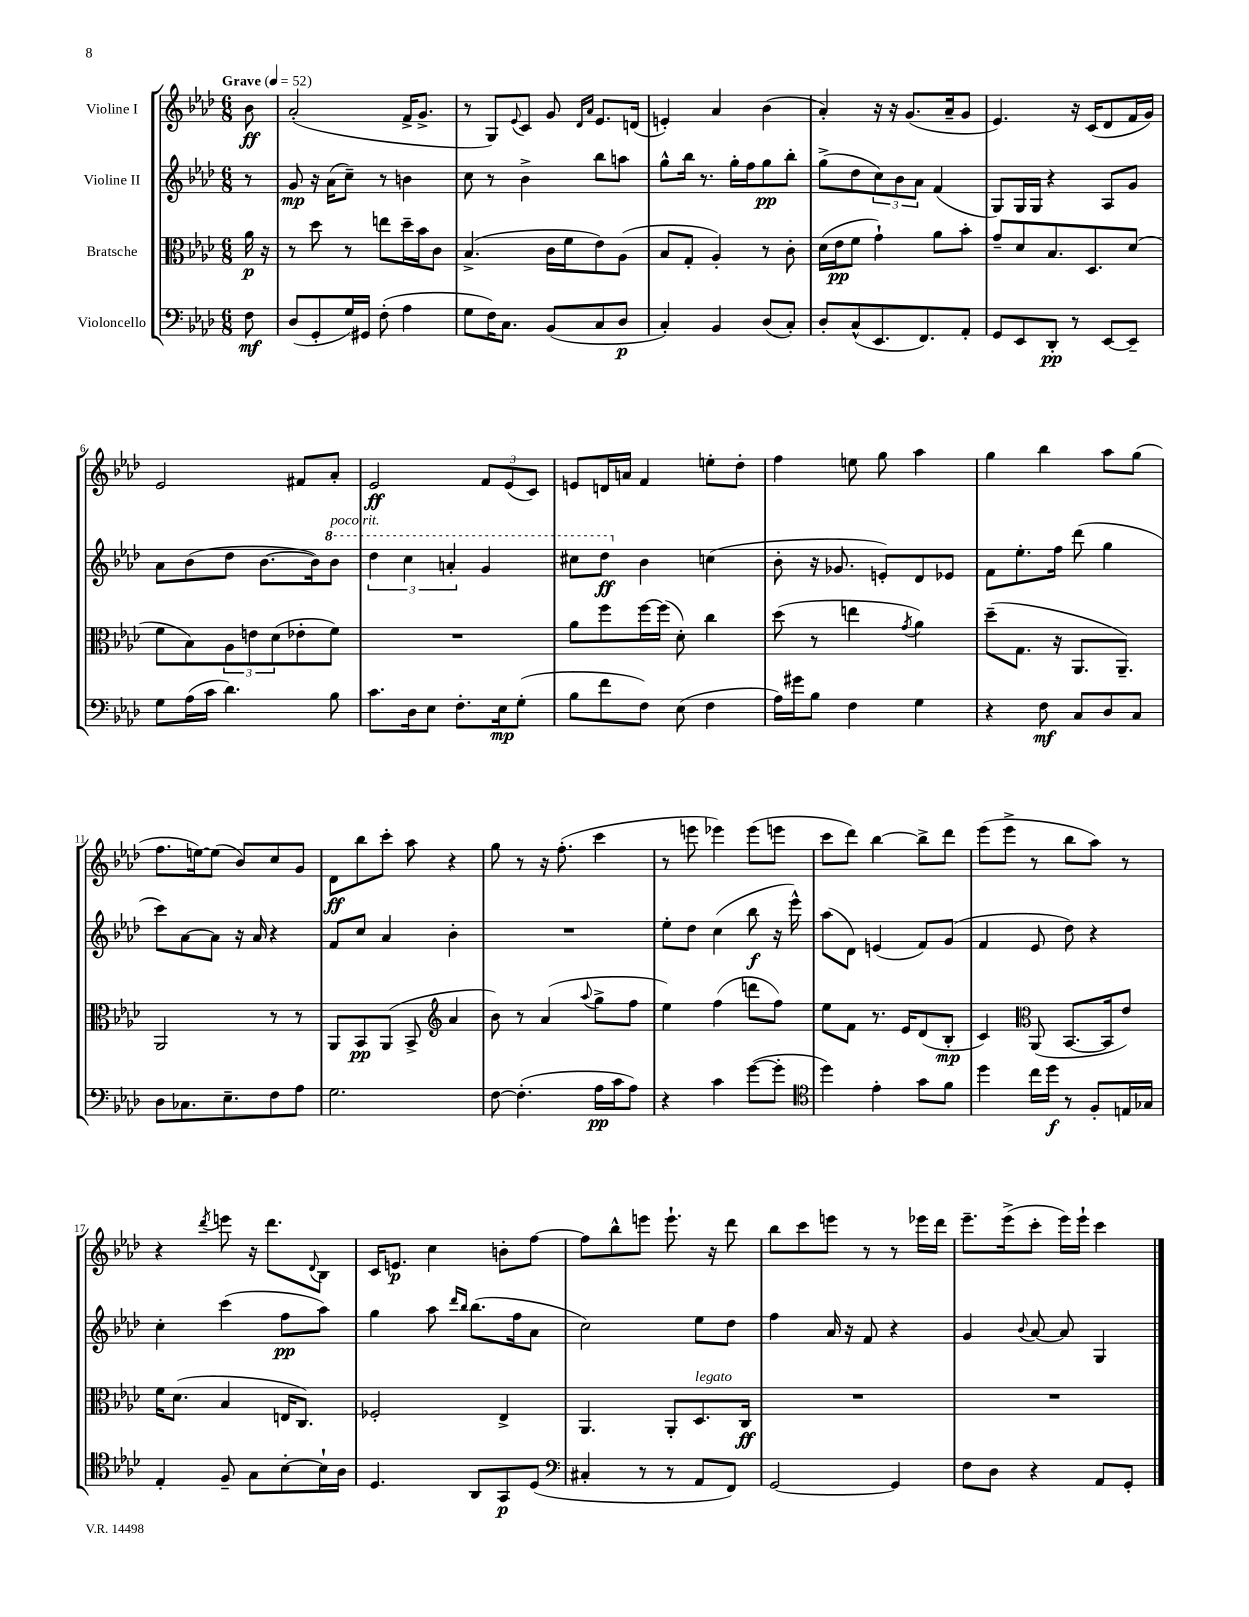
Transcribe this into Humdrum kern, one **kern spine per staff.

**kern	**dynam	**kern	**dynam	**kern	**dynam	**kern	**dynam
*part4	*part4	*part3	*part3	*part2	*part2	*part1	*part1
*staff4	*staff4	*staff3	*staff3	*staff2	*staff2	*staff1	*staff1
*I"Violoncello	*	*I"Bratsche	*	*I"Violine II	*	*I"Violine I	*
*clefF4	*	*clefC3	*	*clefG2	*	*clefG2	*
*k[b-e-a-d-]	*	*k[b-e-a-d-]	*	*k[b-e-a-d-]	*	*k[b-e-a-d-]	*
*M6/8	*	*M6/8	*	*M6/8	*	*M6/8	*
*MM52	*	*MM52	*	*MM52	*	*MM52	*
=	=	=	=	=	=	=	=
!	!	!	!	!	!	!LO:TX:a:B:t=Grave	!
8F\	mf	16a-\	p	8r	.	8b-\	ff
.	.	16r	.	.	.	.	.
=1	=1	=1	=1	=1	=1	=1	=1
(8D-/L	.	8r	.	8g/	mp	(2a-'/	.
8GG'/	.	8dd-\	.	16r	.	.	.
.	.	.	.	(16a-\KL	.	.	.
16G/L)	.	8r	.	8cc~\J)	.	.	.
16GG#X/JJ	.	.	.	.	.	.	.
(8F'\	.	8een\L	.	8r	.	.	.
4A-\	.	16dd-~\L	.	4bn\	.	16f^/KL	.
.	.	16b-\J	.	.	.	8.g^/J	.
.	.	8c\J	.	.	.	.	.
=2	=2	=2	=2	=2	=2	=2	=2
8G\L	.	(4.B-^/	.	8cc\	.	8r	.
16F\K)	.	.	.	8r	.	8G/L)	.
8.C\J	.	.	.	.	.	.	.
.	.	.	.	.	.	8qqe-/	.
.	.	.	.	4b-^\	.	8c/J	.
(8BB-/L	.	16c\LL	.	.	.	8g/	.
.	.	16f\J	.	.	.	.	.
.	.	.	.	.	.	16qqd-/LL	.
.	.	.	.	.	.	16qqa-/JJ	.
8C/	.	8e-\)	.	8bb-\L	.	8.e-/L	.
8D-/J	p	(8A-\J	.	8aan\J	.	.	.
.	.	.	.	.	.	(16dn/Jk	.
=3	=3	=3	=3	=3	=3	=3	=3
4C'/)	.	8B-/L	.	8gg^^\L	.	4en'/)	.
.	.	8G'/J	.	16bb-\Jk	.	.	.
.	.	.	.	8.r	.	.	.
4BB-/	.	4A-'/)	.	.	.	4a-/	.
.	.	.	.	16gg'\LL	.	.	.
.	.	.	.	16ff\J	.	.	.
(8D-/L	.	8r	.	8gg\	pp	(4b-\	.
8C'/J)	.	8c'\	.	8bb-'\J	.	.	.
=4	=4	=4	=4	=4	=4	=4	=4
8D-'/L	.	(16d-\LL	.	(8gg^\L	.	4a-'/)	.
.	.	16e-\J	pp	.	.	.	.
(8C^^/	.	8f\J	.	8dd-\	.	.	.
8.EE-/	.	4g`\)	.	12cc\)	.	16r	.
.	.	.	.	.	.	16r	.
.	.	.	.	12b-\	.	.	.
.	.	.	.	.	.	(8.g/L	.
.	.	.	.	12a-\J	.	.	.
8.FF/)	.	.	.	.	.	.	.
.	.	8a-\L	.	(4f/	.	.	.
.	.	.	.	.	.	16a-~/k	.
8AA-'/J	.	8b-'\J	.	.	.	8g/J	.
=5	=5	=5	=5	=5	=5	=5	=5
8GG/L	.	8g~/L	.	8G/L)	.	4.e-/)	.
8EE-/	.	8d-/	.	16G/L	.	.	.
.	.	.	.	16G/JJ	.	.	.
8DD-'/J	pp	8.B-/	.	4r	.	.	.
8r	.	.	.	.	.	16r	.
.	.	8.D-/	.	.	.	(16c/KL	.
[8EE-/L	.	.	.	8A-/L	.	8d-/	.
8EE-~/J]	.	(8d-/J	.	8g/J	.	16f/L	.
.	.	.	.	.	.	16g/JJ)	.
!!LO:LB:g=z
=6	=6	=6	=6	=6	=6	=6	=6
8G\L	.	8f\L	.	8a-\L	.	2e-/	.
(16A-\L	.	8B-\)	.	(8b-\	.	.	.
16c\JJ	.	.	.	.	.	.	.
4.d-\)	.	12A-\	.	8dd-\J	.	.	.
.	.	12en\	.	.	.	.	.
.	.	.	.	[8.b-\L	.	.	.
.	.	(12d-\	.	.	.	.	.
.	.	8e-X'\	.	.	.	8f#X/L	.
.	.	.	.	16b-\k])	.	.	.
*	*	*	*	*8va	*	*	*
!	!	!	!	!LO:TX:a:i:t=poco rit.	!	!	!
8B-\	.	8f\J)	.	8bb-\J	.	8a-'/J	.
=7	=7	=7	=7	=7	=7	=7	=7
8.c\L	.	2.r	.	6ddd-\	.	2e-/	ff
.	.	.	.	6ccc\	.	.	.
16D-\k	.	.	.	.	.	.	.
8E-\J	.	.	.	.	.	.	.
.	.	.	.	6aan'/	.	.	.
8.F'\L	.	.	.	.	.	.	.
.	.	.	.	4gg/	.	12f/L	.
16E-\k	mp	.	.	.	.	.	.
.	.	.	.	.	.	(12e-/	.
(8G'\J	.	.	.	.	.	.	.
.	.	.	.	.	.	12c/J)	.
=8	=8	=8	=8	=8	=8	=8	=8
8B-\L	.	8a-\L	.	8ccc#X\L	.	8en/L	.
8f\	.	8ff\	.	8ddd-\J	ff	16dn/L	.
.	.	.	.	.	.	16an/JJ	.
*	*	*	*	*X8va	*	*	*
8F\J)	.	[16ff\L	.	4b-\	.	4f/	.
.	.	(16ff\JJ]	.	.	.	.	.
(8E-\	.	8d-'\)	.	.	.	.	.
4F\	.	4cc\	.	(4ccn\	.	8een'\L	.
.	.	.	.	.	.	8dd-'\J	.
=9	=9	=9	=9	=9	=9	=9	=9
16A-\LL)	.	(8dd-\	.	8b-'\	.	4ff\	.
16g#X\J	.	.	.	.	.	.	.
8B-\J	.	8r	.	16r	.	.	.
.	.	.	.	8.g-X/	.	.	.
4F\	.	4een\	.	.	.	8een\	.
.	.	.	.	8en'/L)	.	8gg\	.
.	.	8qg/	.	.	.	.	.
4G\	.	4a-\)	.	8d-/	.	4aa-\	.
.	.	.	.	8e-X/J	.	.	.
=10	=10	=10	=10	=10	=10	=10	=10
4r	.	(8dd-~\L	.	8f\L	.	4gg\	.
.	.	8.G\J	.	8.ee-'\	.	.	.
8F\	mf	.	.	.	.	4bb-\	.
.	.	16r	.	16ff\Jk	.	.	.
8C/L	.	8.AA-/L	.	(8ddd-\	.	.	.
8D-/	.	.	.	4gg\	.	8aa-\L	.
.	.	8.AA-~/J)	.	.	.	.	.
8C/J	.	.	.	.	.	(8gg\J	.
!!LO:LB:g=z
=11	=11	=11	=11	=11	=11	=11	=11
8D-\L	.	2AA-/	.	8ccc\L)	.	8.ff\L	.
8.C-X\	.	.	.	[8a-\	.	.	.
.	.	.	.	.	.	[16een\k)	.
.	.	.	.	8a-\J]	.	(8ee\J]	.
8.E-~\	.	.	.	.	.	.	.
.	.	.	.	16r	.	8b-/L)	.
.	.	.	.	16a-/	.	.	.
8F\	.	8r	.	4r	.	8cc/	.
8A-\J	.	8r	.	.	.	8g/J	.
=12	=12	=12	=12	=12	=12	=12	=12
2.G\	.	8AA-/L	.	8f/L	.	8d-\L	ff
.	.	8BB-/	pp	8cc/J	.	8bb-\	.
.	.	(8AA-/J	.	4a-/	.	8ccc'\J	.
.	.	8BB-^/	.	.	.	8aa-\	.
*	*	*clefG2	*	*	*	*	*
.	.	4a-/	.	4b-'\	.	4r	.
=13	=13	=13	=13	=13	=13	=13	=13
[8F\	.	8b-\)	.	2.r	.	8gg\	.
(4.F'\]	.	8r	.	.	.	8r	.
.	.	(4a-/	.	.	.	16r	.
.	.	.	.	.	.	(8.ff'\	.
.	.	8qqaa-/	.	.	.	.	.
16A-\LL	pp	8gg^\L	.	.	.	4ccc\	.
16c\J	.	.	.	.	.	.	.
8A-\J)	.	8ff\J	.	.	.	.	.
=14	=14	=14	=14	=14	=14	=14	=14
4r	.	4ee-\)	.	8ee-'\L	.	8r	.
.	.	.	.	8dd-\J	.	8eeen\	.
4c\	.	(4ff\	.	(4cc\	.	4eee-X\)	.
([8g\L	.	8dddn\L	.	8bb-\	f	(8eee-\L	.
8g'\J]	.	8ff\J)	.	16r	.	8eeen\J	.
.	.	.	.	16eee-^^\)	.	.	.
=15	=15	=15	=15	=15	=15	=15	=15
*clefC4	*	*	*	*	*	*	*
4dd-\)	.	8ee-\L	.	(8aa-\L	.	8ccc\L	.
.	.	8f\J	.	8d-\J)	.	8ddd-\J)	.
4e-'\	.	8.r	.	(4en/	.	[4bb-\	.
.	.	16e-/KL	.	.	.	.	.
8g\L	.	(8d-/	.	8f/L)	.	8bb-^\L]	.
8f\J	.	8B-'/J	mp	(8g/J	.	8ddd-\J	.
=16	=16	=16	=16	=16	=16	=16	=16
4dd-\	.	4c/)	.	4f/	.	(8eee-\L	.
.	.	.	.	.	.	8eee-^\J	.
*	*	*clefC3	*	*	*	*	*
16cc\LL	.	(8AA-/	.	8e-/	.	8r	.
16dd-\JJ	f	.	.	.	.	.	.
8r	.	[8.BB-/L	.	8dd-\)	.	8bb-\L	.
8F'/L	.	.	.	4r	.	8aa-\J)	.
.	.	16BB-/k]	.	.	.	.	.
16En/L	.	8e-/J)	.	.	.	8r	.
16G-X/JJ	.	.	.	.	.	.	.
!!LO:LB:g=z
=17	=17	=17	=17	=17	=17	=17	=17
4E-'/	.	16f\KL	.	4cc'\	.	4r	.
.	.	(8.d-\J	.	.	.	.	.
.	.	.	.	.	.	8qddd-/	.
8F~/	.	4B-/	.	(4ccc\	.	8eeen\	.
8G\L	.	.	.	.	.	16r	.
.	.	.	.	.	.	8.ddd-\L	.
[8B-'\	.	16En/KL	.	8ff\L	pp	.	.
.	.	8.C/J)	.	.	.	.	.
.	.	.	.	.	.	8qqd-/	.
16B-`\L]	.	.	.	8aa-\J)	.	8B-\J	.
16A-\JJ	.	.	.	.	.	.	.
=18	=18	=18	=18	=18	=18	=18	=18
4.D-/	.	2F-X'/	.	4gg\	.	16c/KL	.
.	.	.	.	.	.	8.en/J	p
.	.	.	.	8aa-\	.	4cc\	.
.	.	.	.	16qqddd-/LL	.	.	.
.	.	.	.	16qqbb-/JJ	.	.	.
8AA-/L	.	.	.	(8.bb-\L	.	.	.
8GG/	p	4E-^/	.	.	.	8bn'\L	.
.	.	.	.	16ff\k	.	.	.
(8D-/J	.	.	.	8a-\J	.	[8ff\J	.
=19	=19	=19	=19	=19	=19	=19	=19
*clefF4	*	*	*	*	*	*	*
4C#X'/	.	4.AA-/	.	2cc\)	.	8ff\L]	.
.	.	.	.	.	.	8bb-^^\	.
8r	.	.	.	.	.	8eeen\J	.
8r	.	8AA-'/L	.	.	.	8.eee`\	.
!	!	!LO:TX:a:i:t=legato	!	!	!	!	!
8AA-/L	.	8.D-/	.	8ee-\L	.	.	.
.	.	.	.	.	.	16r	.
8FF/J)	.	.	.	8dd-\J	.	8ddd-\	.
.	.	16C/Jk	ff	.	.	.	.
=20	=20	=20	=20	=20	=20	=20	=20
[2GG/	.	2.r	.	4ff\	.	8bb-\L	.
.	.	.	.	.	.	8ccc\	.
.	.	.	.	16a-/	.	8eeen\J	.
.	.	.	.	16r	.	.	.
.	.	.	.	8f/	.	8r	.
4GG/]	.	.	.	4r	.	8r	.
.	.	.	.	.	.	16eee-X\LL	.
.	.	.	.	.	.	16ddd-\JJ	.
=21	=21	=21	=21	=21	=21	=21	=21
8F\L	.	2.r	.	4g/	.	8.eee-~\L	.
8D-\J	.	.	.	.	.	.	.
.	.	.	.	.	.	(16eee-^\k	.
.	.	.	.	8qqb-/	.	.	.
4r	.	.	.	[8a-/	.	8ccc'\J	.
.	.	.	.	8a-/]	.	16eee-\LL)	.
.	.	.	.	.	.	16eee-`\JJ	.
8AA-/L	.	.	.	4G/	.	4ccc\	.
8GG'/J	.	.	.	.	.	.	.
==	==	==	==	==	==	==	==
*-	*-	*-	*-	*-	*-	*-	*-
